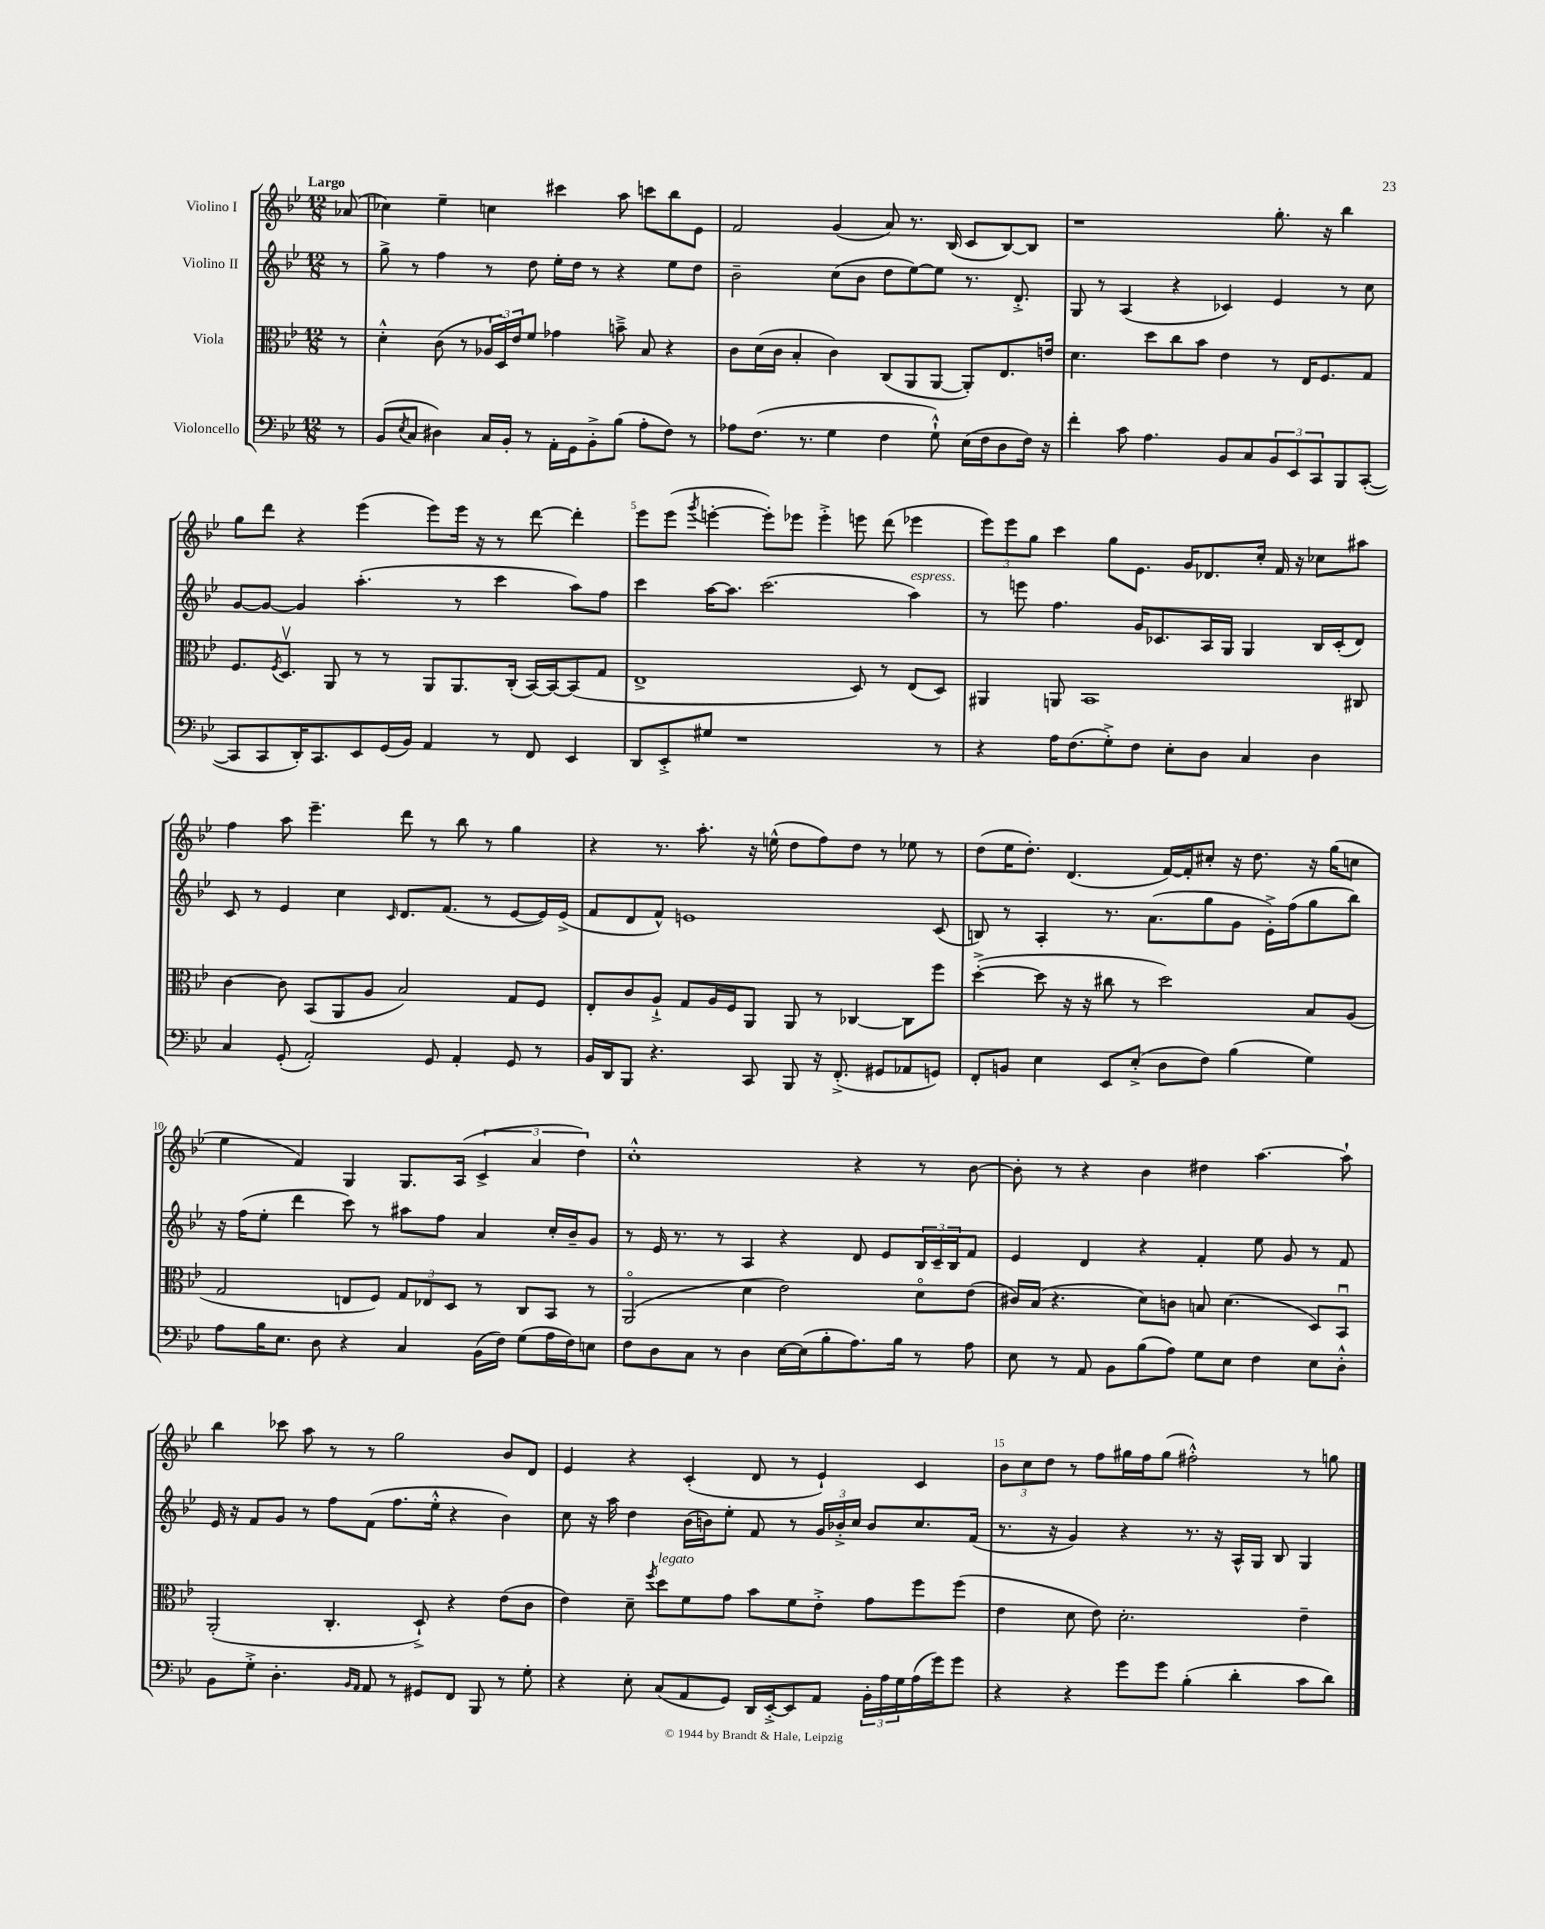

**kern	**kern	**kern	**kern
*staff4	*staff3	*staff2	*staff1
*clefF4	*clefC3	*clefG2	*clefG2
*k[b-e-]	*k[b-e-]	*k[b-e-]	*k[b-e-]
*M12/8	*M12/8	*M12/8	*M12/8
8r	8r	8r	(8a-
=	=	=	=
(8BB-	4d'^^	8gg^	4cc-)
8qE-	.	.	.
8C	.	8r	.
4D#)	(8c	4ff	4ee-~
.	8r	.	.
16C	24A-	8r	4cc
.	24D)	.	.
16BB-'	.	.	.
.	24e-	.	.
8r	8f	8dd	.
16AA'	4g-	16ee-'	4ccc#
16GG	.	16dd	.
8BB-'^	.	8r	.
(8B-	8b~^	4r	8aa
8A'	8B-	.	8ccc
8F)	4r	8ee-	8bb-
8r	.	8dd	8e-
=	=	=	=
8A-	8c	2b-~	2f
(8.F	(16d	.	.
.	16c	.	.
.	4B-'	.	.
8.r	.	.	.
4G	4c)	(8cc	(4g
.	.	8b-	.
4F	(8C	8dd	8a)
.	8AA	[8ee-)	8.r
8G`^^)	[8AA	8ee-]	.
.	.	.	(16B-
(16E-	8AA'])	8.r	8c
16F	.	.	.
8D	8.E-	.	[8B-)
.	.	8.d'^	.
16F)	.	.	8B-]
16r	16e	.	.
=	=	=	=
4f'	4.d	8G	1r
.	.	8r	.
8c	.	(4A	.
4.A	8dd	.	.
.	8cc	4r	.
.	8b-	.	.
8BB-	4e-	4c-)	.
8C	.	.	.
12BB-	8r	4e-	8.gg'
12EE-	.	.	.
.	16E-	.	.
12CC	.	.	.
.	8.F	.	16r
8BBB-	.	8r	4bb-
([8CC'	8G	8cc	.
=	=	=	=
8CC]	8.F	[8g	8gg
8CC	.	8g_	8ddd
.	8qF	.	.
.	8.Dv	.	.
16DD')	.	4g]	4r
8.CC	.	.	.
.	8AA	.	.
8EE-	8r	(4.aa'	(4eee-
(16GG	8r	.	.
16BB-)	.	.	.
4AA	8AA	.	8eee-)
.	8.AA	8r	16eee-
.	.	.	16r
8r	.	4ccc	8r
.	(16C'	.	.
8FF	[16BB-)	.	[8ddd
.	16BB-_	.	.
4EE-	(8BB-]	8aa)	4ddd']
.	8G	8ff	.
=	=	=	=
8DD	1E-^	4ccc	8eee-
8EE-'^	.	.	(8eee-
.	.	.	8qggg
8G#	.	[16aa	[4eee'
.	.	8.aa]	.
1r	.	.	.
.	.	(2.ccc	8eee'])
.	.	.	8eee-
.	.	.	4eee-'^
.	8D)	.	8eee
.	8r	.	(8ddd
.	(8E-	4aa)	4eee-
8r	8D)	.	.
=	=	=	=
4r	4AA#	8r	12eee-)
.	.	.	12eee-
.	.	8eee	.
.	.	.	12gg
16A	8AA	4.ff	4ccc
(8.F	.	.	.
.	1BB-	.	.
8G'^)	.	.	8gg
8F	.	16g	8.e-
.	.	8.c-	.
8E-'	.	.	.
.	.	.	16g
8D	.	16A	8.d-
.	.	16G	.
4C	.	4G	.
.	.	.	16cc'
.	.	.	16f
.	.	.	16r
4D	.	16B-	8cc-
.	.	(16c-'	.
.	8C#	8d)	8aa#
=	=	=	=
4C	[4c	8c	4ff
.	.	8r	.
(8GG'	8c]	4e-	8aa
2AA')	(8BB-	.	4.eee-~
.	8AA	4cc	.
.	8A	.	.
.	.	16qqc	.
.	2B-)	8.d	8ddd
8GG	.	.	8r
.	.	(8.f	.
4AA'	.	.	8bb-
.	.	8r	8r
8GG	8G	[8e-	4gg
8r	8F	16e-])	.
.	.	(16e-^	.
=	=	=	=
16BB-	8E-'	8f	4r
16DD	.	.	.
8BBB-	8c	8d	.
4.r	8A`^	8f^^)	8.r
.	8G	1e	.
.	.	.	8.aa'
.	16A	.	.
.	16F	.	.
8CC	8AA	.	16r
.	.	.	(16ee^^
8BBB-	8AA	.	8dd
16r	8r	.	8ff)
(8.FF'^	.	.	.
.	[4C-	.	8dd
8GG#	.	.	8r
8AA-	8C-]	.	8ee-
8GG)	8ff	(8c	8r
=	=	=	=
8FF'	([4dd'^	8B)	(8dd
8BB	.	8r	16ee-
.	.	.	8.dd')
4E-	8dd]	4A'	.
.	16r	.	(4.d
.	16r	.	.
8EE-	8cc#	8.r	.
(8E-'^	8r	.	.
.	.	(8.a	.
8D	2dd)	.	[16f)
.	.	.	16f']
8F)	.	8gg	8cc#'
(4B-	.	8g	16r
.	.	.	8.dd
.	.	16e-'^)	.
.	.	(16ff	.
4G)	8B-	8gg	16r
.	.	.	(16gg
.	(8A	8bb-)	8cc
=	=	=	=
8A	2G	16r	4ee-
.	.	(16ff	.
16B-	.	8ee-'	.
8.E-	.	.	.
.	.	4ddd	4f)
8D	.	.	.
4r	8E	8ccc)	4G
.	8F)	8r	.
4C	12G	8aa#	8.G
.	12E-	.	.
.	.	8ff	.
.	12D	.	.
.	.	.	(16A
(16BB-	8r	4a	6c^
16F)	.	.	.
(8G	8C	.	.
.	.	.	6a
16A	8BB-	16cc'	.
16F)	.	16b-~	.
.	.	.	6dd)
8E	8r	8g	.
=	=	=	=
8F	(2AAo	8r	1cc'^^
8D	.	16e-	.
.	.	8.r	.
8C	.	.	.
8r	.	8r	.
4D	4d	4A	.
[16E-	2e-)	4r	.
(16E-]	.	.	.
8B-'	.	.	.
8.A)	.	8d	4r
.	.	8e-	.
16B-	.	.	.
8r	8do	24B-	8r
.	.	24c~	.
.	.	24B-	.
8A	(8e-	8f	[8b-
=	=	=	=
8E-	16c#)	4e-	8b-']
.	(16B-	.	.
8r	4.r	.	8r
8AA	.	4d	4r
8BB-	.	.	.
(8B-	8d)	4r	4b-
8A)	8c	.	.
8G	8B	4f'	4dd#
8E-	(4.d	.	.
4F	.	8ee-	[4.aa
.	.	8g	.
8E-	8D)	8r	.
8D'^^	8BB-u	8f	8aa`]
=	=	=	=
8BB-	(2AA'	16e-	4bb-
.	.	16r	.
8G'^	.	8f	.
4.D'	.	8g	8ccc-
.	.	8r	8aa
.	4.C'	8ff	8r
16qqBB-	.	.	.
16qqAA	.	.	.
8AA	.	(8f	8r
8r	.	8.ff	2gg
8GG#	8D`^)	.	.
.	.	16ee-'^^	.
8FF	4r	4r	.
8BBB-	.	.	.
8r	(8e-	4b-)	8b-
8G'	8c	.	8d
=	=	=	=
4r	4e-)	8cc	4e-
.	.	16r	.
.	.	16aa	.
8E-'	8d~	4dd	4r
.	8qff	.	.
(8C	8dd	.	.
8AA	8f	(16b-	(4c'
.	.	16b)	.
8GG)	8g	8ee-'	.
16DD	8b-	8f	8d
[16EE-'^	.	.	.
8EE-]	8f	8r	8r
8AA	8e-'^	24g	4e-`)
.	.	24b-'^	.
.	.	24cc	.
24BB-'	8g	8b-	.
24A	.	.	.
24G	.	.	.
(16A	8ff	8.cc	4c
16g)	.	.	.
8g	(8ff	.	.
.	.	(16f	.
=	=	=	=
4r	4e-	8.r	12b-
.	.	.	12cc
.	.	.	12dd
.	.	16r	.
4r	8d	4g)	8r
.	8e-)	.	8ff
8g	2.d'	4r	16gg#
.	.	.	16ff
8g	.	.	(8gg#
(4B-'	.	8.r	2ff#'^^)
.	.	16r	.
4d'	.	16A^^	.
.	.	16G	.
.	.	8B-	.
8c	4e-~	4G	8r
8d)	.	.	8gg
==	==	==	==
*-	*-	*-	*-
